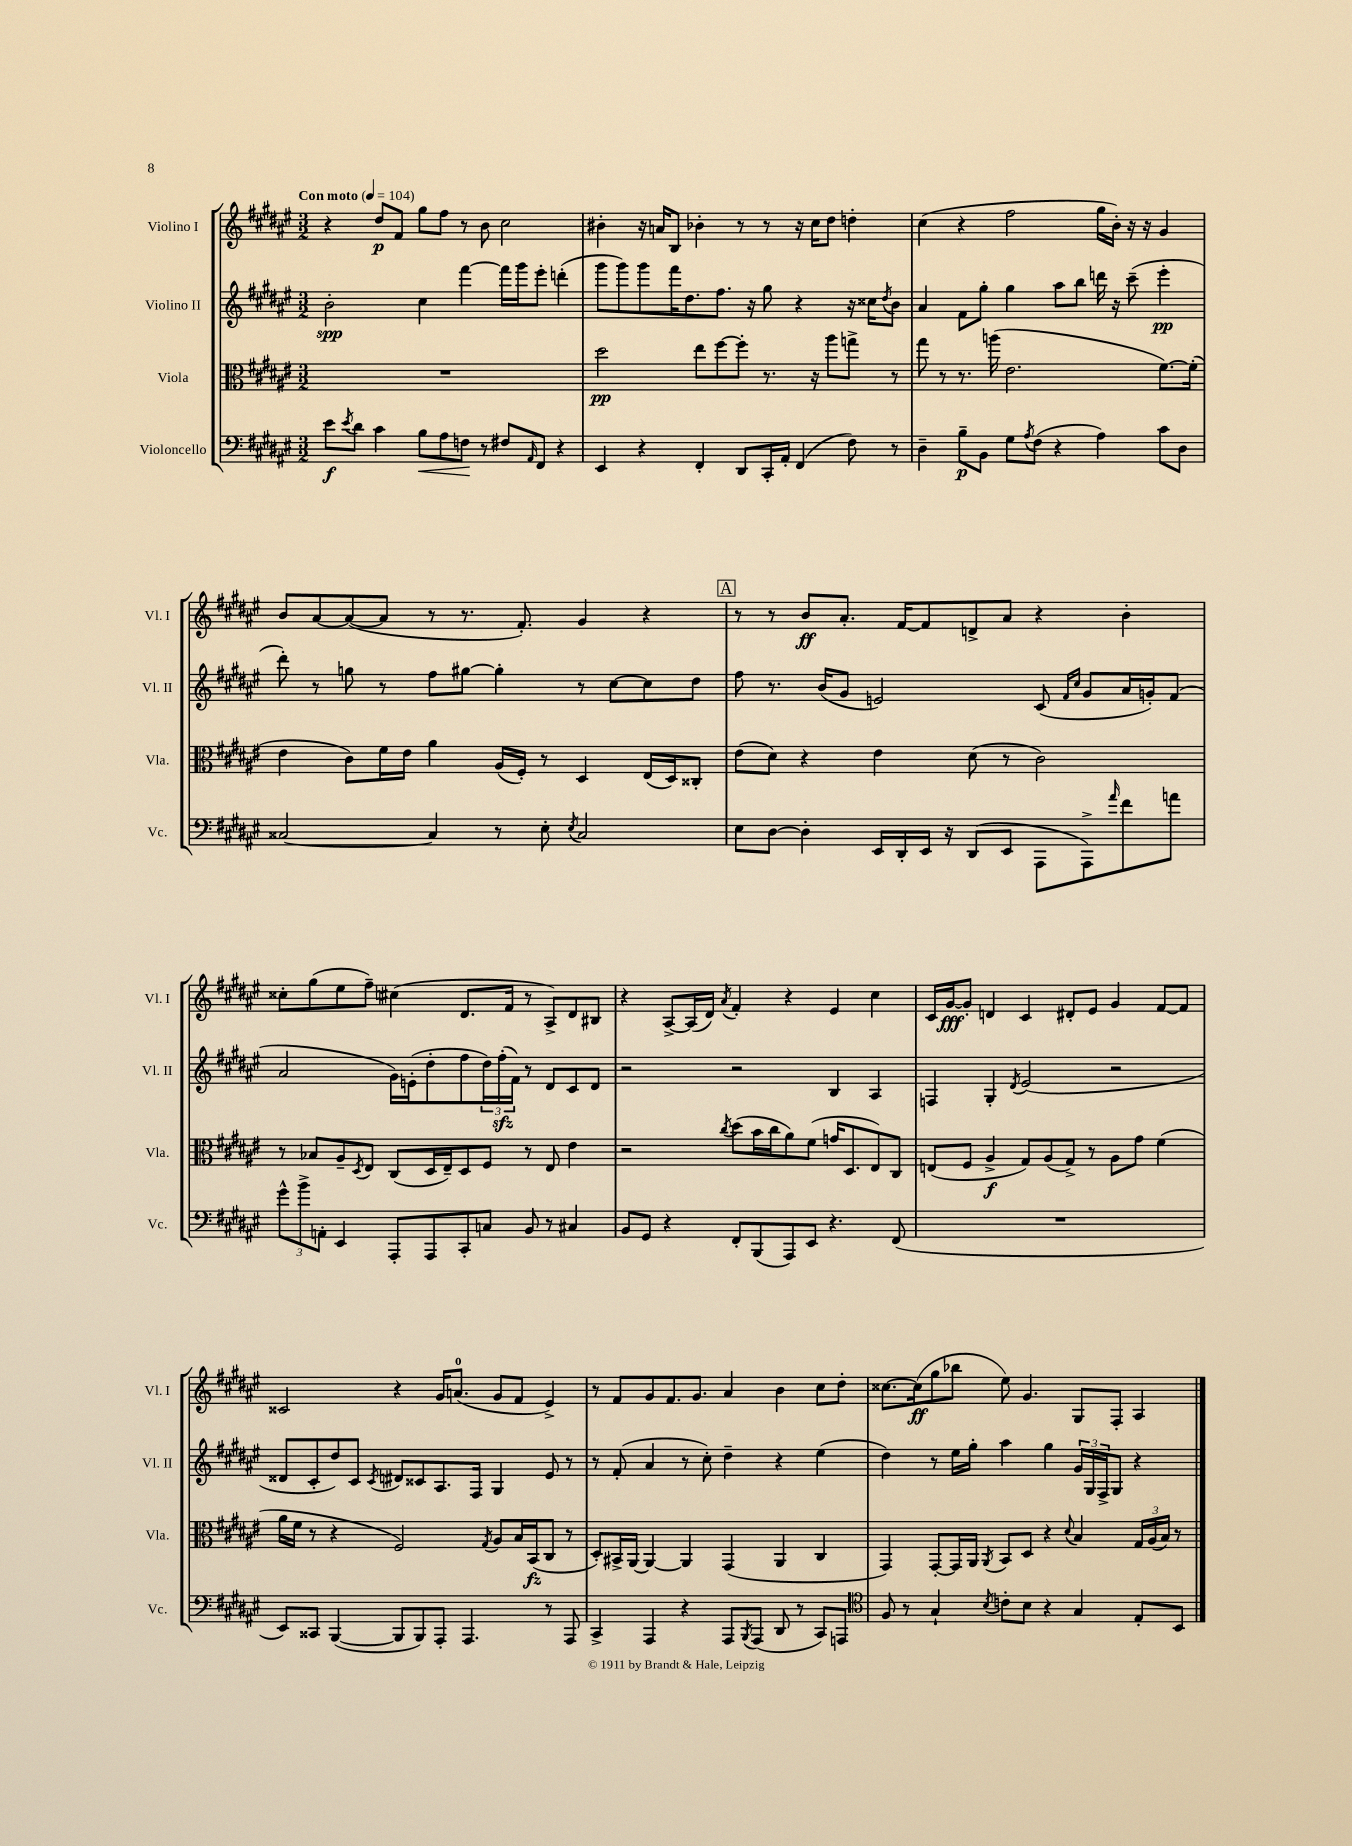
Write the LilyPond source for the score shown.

<<
\new StaffGroup <<
\new Staff = "s0" \with { instrumentName = "Violino I" shortInstrumentName = "Vl. I" } {
    \clef treble \key fis \major \numericTimeSignature \time 3/2 \tempo "Con moto" 4 = 104
    r4 dis''8\p fis'8 gis''8 fis''8 r8 b'8 cis''2 |
    bis'4-. r16 a'16 b8 bes'4-. r8 r8 r16 cis''16 dis''8 d''4-. |
    cis''4( r4 fis''2 gis''16 b'16-.) r16 r16 gis'4 |
    b'8 ais'8~ ais'8~( ais'8 r8 r8. fis'8.-.) gis'4 r4 |
    \mark \markup { \box "A" } r8 r8 b'8\ff ais'8.-. fis'16~ fis'8 d'8-> ais'8 r4 b'4-. |
    cisis''8-. gis''8( eis''8 fis''8--) cis''4( dis'8. fis'16 r8 ais8->) dis'8 bis8 |
    r4 ais8~-> ais16( dis'16) \acciaccatura { ais'8 } fis'4-. r4 eis'4 cis''4 |
    cis'16 gis'16~\fff gis'8-. d'4 cis'4 dis'8-. eis'8 gis'4 fis'8~ fis'8 |
    cisis'2 r4 gis'16 a'8.-0( gis'8 fis'8 eis'4->) |
    r8 fis'8 gis'8 fis'8. gis'8. ais'4 b'4 cis''8 dis''8-. |
    cisis''8.~ cisis''16\ff( gis''8 bes''8 eis''8) gis'4. gis8 fis8-. ais4 \bar "|." |
}
\new Staff = "s1" \with { instrumentName = "Violino II" shortInstrumentName = "Vl. II" } {
    \clef treble \key fis \major \numericTimeSignature \time 3/2
    b'2-.\spp cis''4 fis'''4~ fis'''16 gis'''16 eis'''8-. d'''4-.( |
    gis'''8 gis'''8) gis'''8 fis'''16 dis''8. fis''8. r16 gis''8 r4 r16 cisis''16 \acciaccatura { dis''8 } b'8 |
    ais'4 fis'8 gis''8-. gis''4 ais''8 b''8 d'''16 r16 cis'''8--( eis'''4-.\pp |
    dis'''8-.) r8 g''8 r8 fis''8 gis''8~ gis''4-. r8 cis''8~ cis''8 dis''8 |
    \mark \markup { \box "A" } fis''8 r8. b'16( gis'8 e'2) cis'8( \grace { fis'16 cis''16 } gis'8 ais'16 g'16-.) fis'8( |
    ais'2 gis'16) e'16-.( dis''8-. fis''8 \tuplet 3/2 { dis''16) fis''16-.\sfz( fis'16) } r8 dis'8 cis'8 dis'8 |
    r2 r2 b4 ais4 |
    f4 gis4-. \acciaccatura { dis'8 } eis'2( r2 |
    disis'8 cis'8-. dis''8) cis'8 \acciaccatura { cis'8 } dis'8 cisis'8 ais8. fis16 gis4 eis'8 r8 |
    r8 fis'8-.( ais'4 r8 cis''8-.) dis''4-- r4 eis''4( |
    dis''4) r8 eis''16 gis''16-. ais''4 gis''4 \tuplet 3/2 { gis'16 gis16 fis16-> } gis8 r4 \bar "|." |
}
\new Staff = "s2" \with { instrumentName = "Viola" shortInstrumentName = "Vla." } {
    \clef alto \key fis \major \numericTimeSignature \time 3/2
    R1. |
    dis''2\pp eis''8 fis''8~ fis''8-. r8. r16 ais''8 g''8-> r8 |
    gis''8 r8 r8. a''16( eis'2. fis'8.~) fis'16-.( |
    eis'4 cis'8) fis'16 eis'16 ais'4 ais16( fis16-.) r8 dis4 eis16( dis16) cisis8-. |
    \mark \markup { \box "A" } eis'8( dis'8) r4 eis'4 dis'8( r8 cis'2) |
    r8 bes8 ais8-- \acciaccatura { dis8 } eis8 cis8( dis16 eis16--) dis8 fis8 r8 eis8 eis'4 |
    r2 \acciaccatura { cis''8 } dis''8( b'16 cis''16 ais'8) fis'8( g'16 dis8. eis8) cis8 |
    e8( fis8 ais4->\f gis8) ais8( gis8->) r8 ais8 gis'8 fis'4( |
    ais'16 fis'16 r8 r4 fis2) \acciaccatura { gis8 } ais8 b16 b,16\fz( cis8 r8 |
    dis8-.) bis,16-> ais,16~ ais,4~ ais,4 gis,4( ais,4 cis4 |
    gis,4) gis,8~-. gis,16 ais,16 \acciaccatura { ais,8 } b,8 dis8 r4 \appoggiatura { dis'8 } b4 \tuplet 3/2 { gis16 ais16( b16) } r8 \bar "|." |
}
\new Staff = "s3" \with { instrumentName = "Violoncello" shortInstrumentName = "Vc." } {
    \clef bass \key fis \major \numericTimeSignature \time 3/2
    eis'8\f \acciaccatura { eis'8 } dis'8 cis'4 b8\< ais8 f8\! r8 fis8 \grace { ais,16 } fis,8 r4 |
    eis,4 r4 fis,4-. dis,8 cis,16-. ais,16-. fis,4( fis8) r8 |
    dis4-- b8--\p b,8 gis8 \acciaccatura { ais8 } fis8( r4 ais4) cis'8 dis8 |
    cisis2~ cisis4 r8 eis8-. \acciaccatura { eis8 } cisis2 |
    \mark \markup { \box "A" } eis8 dis8~ dis4-. eis,16 dis,16-. eis,16 r16 dis,8( eis,8 ais,,8 ais,,8->) \grace { ais'16 } fis'8 a'8 |
    \tuplet 3/2 { gis'8-^ b'8-> a,8-. } eis,4 ais,,8-. ais,,8 cis,8-. c8 b,8 r8 cis4 |
    b,8 gis,8 r4 fis,8-. b,,8( ais,,8) eis,8 r4. fis,8( |
    R1. |
    eis,8) cisis,8 b,,4~( b,,8 b,,8) ais,,8-. ais,,4. r8 ais,,8 |
    cis,4-> ais,,4 r4 ais,,8 \acciaccatura { b,,8 } ais,,8( dis,8 r8 cis,8) a,,8 |
    \clef tenor fis8 r8 gis4-! \acciaccatura { b8 } c'8-. b8 r4 gis4 eis8-. b,8 \bar "|." |
}
>>
>>
\layout { \context { \Score \remove "Bar_number_engraver" } }
